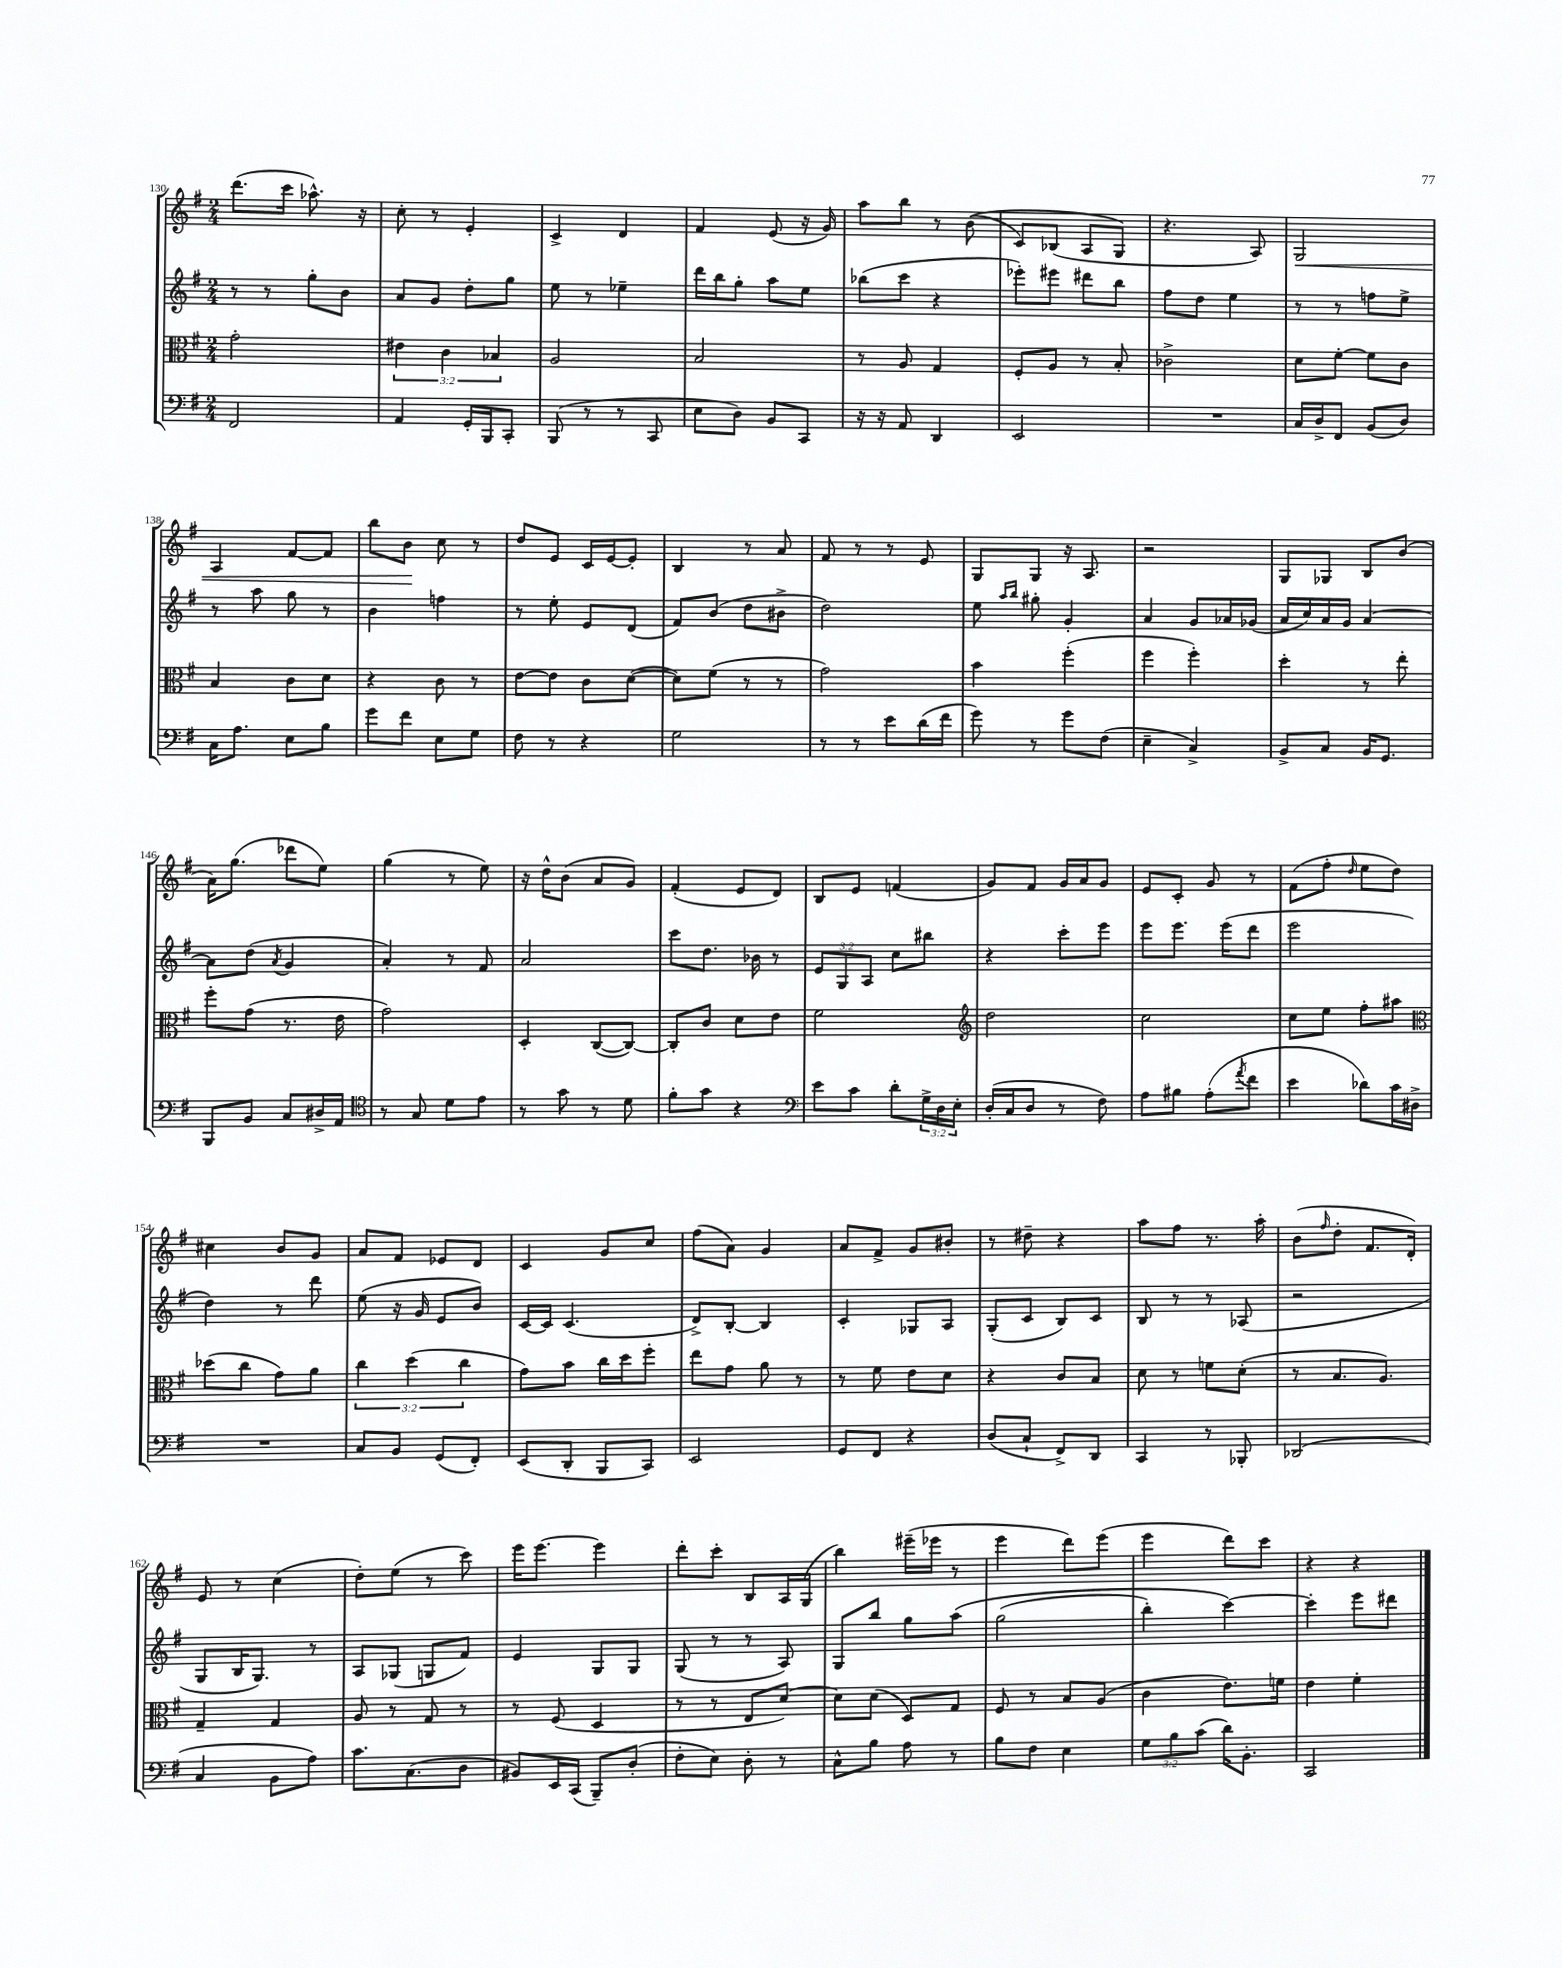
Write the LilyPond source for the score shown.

<<
\new StaffGroup <<
\new Staff = "s0" {
    \clef treble \key g \major \numericTimeSignature \time 2/4
    d'''8.( c'''16 aes''8.-^) r16 |
    c''8-. r8 e'4-. |
    c'4-> d'4 |
    fis'4 e'8( r16 g'16) |
    a''8 b''8 r8 b'8(\( |
    c'8) bes8( a8 g8\) |
    r4. a8) |
    g2\< |
    a4 fis'8~ fis'8 |
    b''8 b'8\! c''8 r8 |
    d''8 e'8 c'16 e'16~ e'8-. |
    b4 r8 a'8 |
    fis'8 r8 r8 e'8 |
    g8 g8 r16 a8. |
    r2 |
    g8 ges8 b8 b'8( |
    a'16) g''8.( des'''8 e''8) |
    g''4( r8 e''8) |
    r16 d''16-^ b'8( a'8 g'8) |
    fis'4-.( e'8 d'8) |
    b8 e'8 f'4( |
    g'8) fis'8 g'16 a'16 g'8 |
    e'8 c'8-. g'8 r8 |
    fis'8( fis''8-. \grace { d''16 } e''8 d''8) |
    cis''4 b'8 g'8 |
    a'8 fis'8 ees'8 d'8 |
    c'4 g'8 c''8 |
    fis''8( a'8) g'4 |
    a'8 fis'8-> g'8 bis'8-. |
    r8 dis''8-- r4 |
    a''8 fis''8 r8. a''16-. |
    b'8( \grace { fis''16 } d''8-. fis'8. d'16-.) |
    e'8 r8 c''4( |
    d''8-.) e''8( r8 c'''8) |
    e'''16 e'''8.~ e'''4 |
    d'''8-. c'''8-. b8 a16 g16( |
    b''4) eis'''16--( ees'''16 r8 |
    e'''4 d'''8) e'''8( |
    e'''4 d'''8) c'''8 |
    r4 r4 \bar "|." |
}
\new Staff = "s1" {
    \clef treble \key g \major \numericTimeSignature \time 2/4 \override Staff.TupletNumber.text = #tuplet-number::calc-fraction-text
    r8 r8 g''8-. b'8 |
    a'8 g'8 d''8-. g''8 |
    e''8 r8 ees''4-- |
    d'''16 b''16 g''8-. a''8 e''8 |
    bes''8( c'''8 r4 |
    ees'''8-.) eis'''8 dis'''8 b''8 |
    fis''8 d''8 e''4 |
    r8 r8 f''8 e''8-> |
    r8 a''8 g''8 r8 |
    b'4 f''4 |
    r8 e''8-. e'8 d'8( |
    fis'8) b'8( d''8 bis'8-> |
    d''2) |
    e''8 \grace { a''16 b''16 } gis''8-. g'4-. |
    a'4 g'8 aes'16 ges'16( |
    a'16 c''16) a'16 g'16 a'4~ |
    a'8 d''8( \acciaccatura { a'8 } g'4 |
    a'4-.) r8 fis'8 |
    a'2 |
    c'''8 d''8. bes'16 r8 |
    \tuplet 3/2 { e'8 g8 a8 } c''8 bis''8 |
    r4 c'''8-. e'''8 |
    e'''8 e'''8. e'''16( d'''8 |
    e'''2 |
    d''4) r8 d'''8 |
    e''8( r16 g'16 e'8 b'8) |
    c'16~ c'16 c'4.( |
    d'8->) b8~-. b4 |
    c'4-. ges8 a8 |
    g8-.( c'8 b8) c'8 |
    b8 r8 r8 aes8( |
    r2 |
    g8 b16 g8.) r8 |
    a8 ges8( g8 fis'8) |
    e'4 g8 g8 |
    g8( r8 r8 a8) |
    g8 b''8 g''8 a''8\( |
    g''2( |
    b''4-.) c'''4~\) |
    c'''4-. e'''8 dis'''8 \bar "|." |
}
\new Staff = "s2" {
    \clef alto \key g \major \numericTimeSignature \time 2/4 \override Staff.TupletNumber.text = #tuplet-number::calc-fraction-text
    g'2-. |
    \tuplet 3/2 { eis'4 c'4 bes4 } |
    a2 |
    b2 |
    r8 a8 g4 |
    fis8-. a8 r8 b8-. |
    ces'2-> |
    d'8 fis'8~-. fis'8 c'8 |
    b4 c'8 d'8 |
    r4 c'8 r8 |
    e'8~ e'8 c'8 d'8~( |
    d'8) fis'8( r8 r8 |
    g'2) |
    b'4 fis''4-.( |
    fis''4 fis''4-.) |
    d''4-. r8 e''8-. |
    fis''8-. g'8( r8. e'16 |
    g'2) |
    d4-. c8~( c8~) |
    c8-. c'8 d'8 e'8 |
    fis'2 |
    \clef treble d''2 |
    c''2 |
    c''8 e''8 fis''8-. ais''8 |
    \clef alto des''8( c''8 g'8) a'8 |
    \tuplet 3/2 { c''4 d''4( c''4 } |
    g'8) b'8 c''16 d''16 fis''8-. |
    e''8 g'8 a'8 r8 |
    r8 fis'8 e'8 d'8 |
    r4 c'8 b8 |
    d'8 r8 f'8 d'8-.( |
    r8 b8. a8.) |
    g4-- g4 |
    a8 r8 g8 r8 |
    r8 fis8( d4 |
    r8 r8 e8 d'8~) |
    d'8 d'8( d8) g8 |
    fis8 r8 b8 a8( |
    c'4 e'8.) f'16 |
    e'4 fis'4-. \bar "|." |
}
\new Staff = "s3" {
    \clef bass \key g \major \numericTimeSignature \time 2/4 \override Staff.TupletNumber.text = #tuplet-number::calc-fraction-text
    fis,2 |
    a,4 g,16-. b,,16 c,8-. |
    b,,8( r8 r8 c,8 |
    e8 d8) b,8 c,8 |
    r16 r16 a,8 d,4 |
    e,2 |
    R2 |
    c16 d16-> fis,8 b,8( d8) |
    c16 a8. e8 b8 |
    g'8 fis'8 e8 g8 |
    fis8 r8 r4 |
    g2 |
    r8 r8 e'8 d'16( fis'16 |
    g'8) r8 g'8 fis8( |
    e4-- c4->) |
    b,8-> c8 b,16 g,8. |
    b,,8 b,8 c8 dis16-> a,16 |
    \clef tenor r8 g8 d'8 e'8 |
    r8 g'8 r8 d'8 |
    fis'8-. g'8 r4 |
    \clef bass e'8 c'8 d'8-. \tuplet 3/2 { g16-> d16 e16-. } |
    d16-.( c16 d8 r8 fis8) |
    a8 bis8 a8-.( \acciaccatura { a'8 } fis'8 |
    e'4 des'8) c'16 dis16-> |
    R2 |
    c8 b,8 g,8( fis,8-.) |
    e,8( d,8-. b,,8 c,8) |
    e,2 |
    g,8 fis,8 r4 |
    d8( c8-! fis,8->) d,8 |
    c,4 r8 bes,,8-. |
    des,2( |
    c4 b,8 a8) |
    c'8. c8.( d8 |
    bis,8) e,16 c,16( b,,8--) d8-.( |
    fis8-. e8) d8-. r8 |
    c8-^ b8 a8 r8 |
    b8 fis8 e4 |
    \tuplet 3/2 { g8 b8 c'8( } d'16) b,8.-. |
    c,2 \bar "|." |
}
>>
>>
\layout { \context { \Score currentBarNumber = #130 } }
